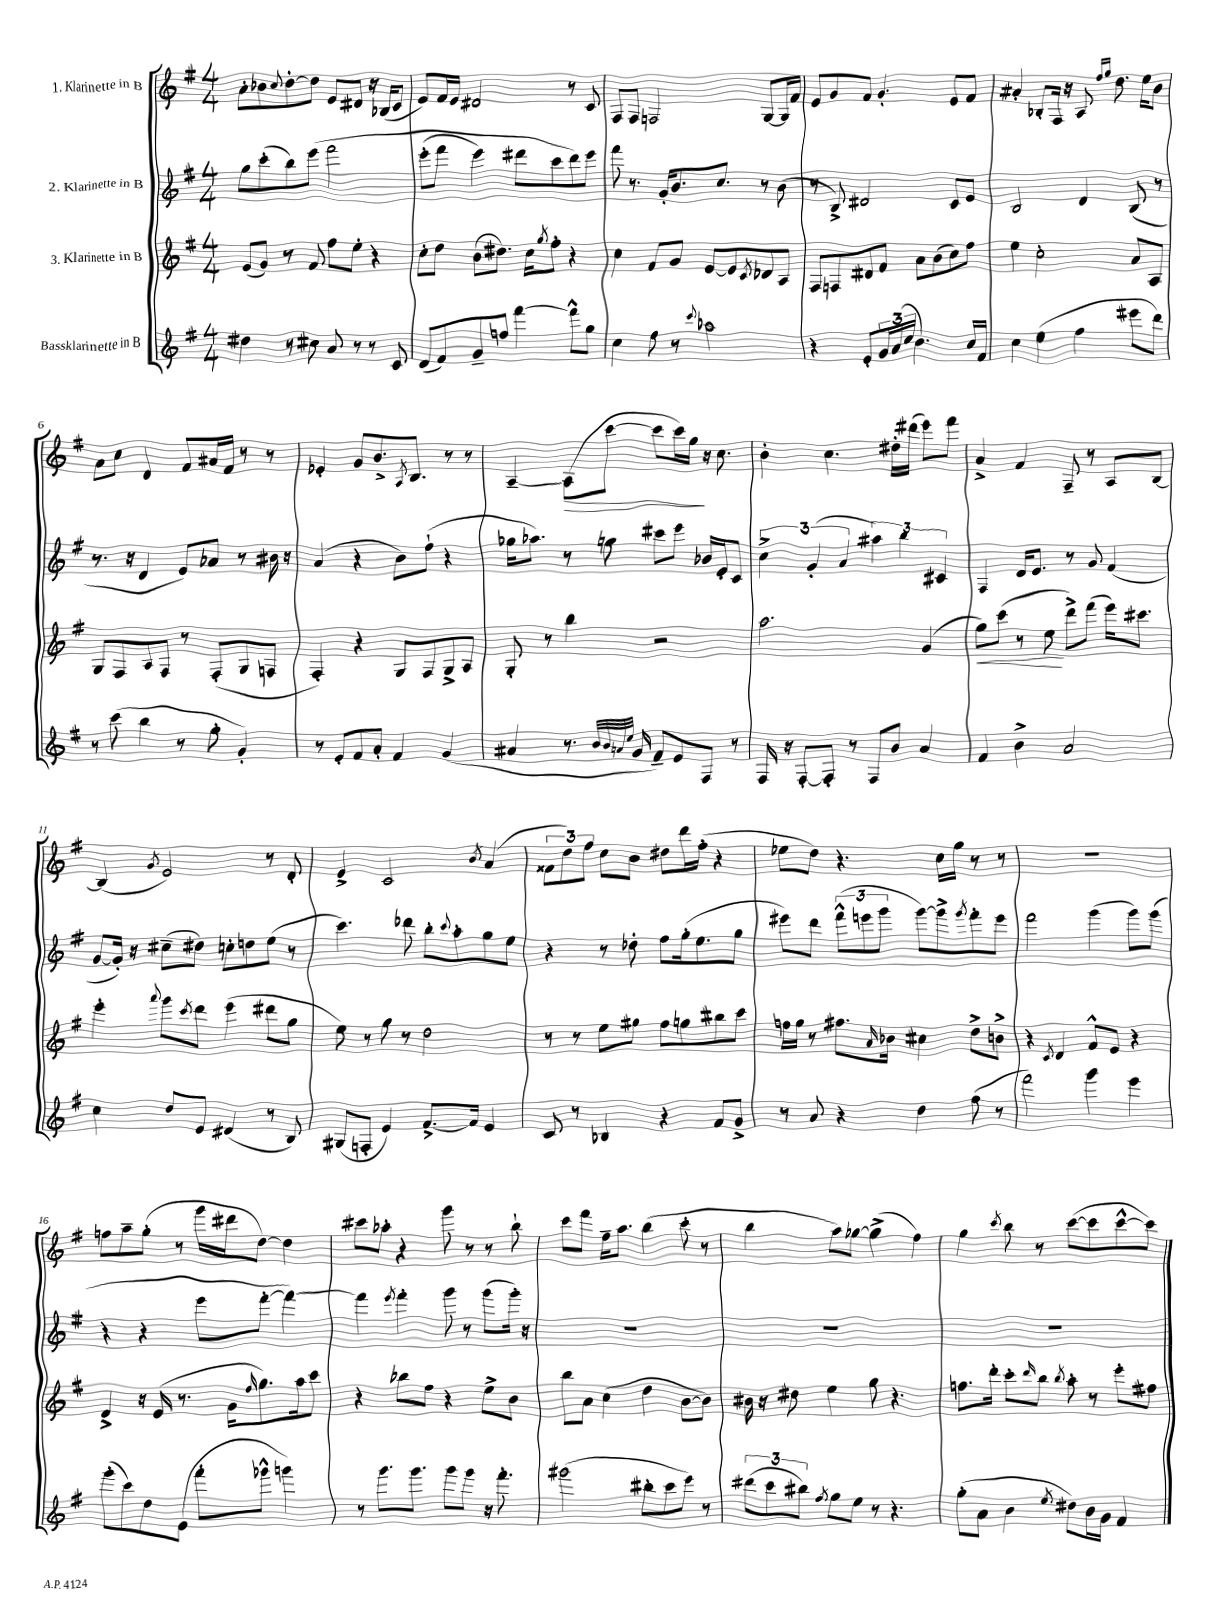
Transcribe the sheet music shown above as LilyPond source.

<<
\new StaffGroup <<
\new Staff = "s0" \with { instrumentName = "1. Klarinette in B" } {
    \clef treble \key g \major \numericTimeSignature \time 4/4
    a'8-. bes'8 \appoggiatura { c''8 } d''8~-. d''8 e'8 dis'8 r16 bes16( c'8 |
    e'8) fis'16 e'16 dis'2 r8 c'8 |
    fis8 fis8 f2 g8~ g16 fis'16 |
    e'8 g'8 fis'8 g'4.-. e'8 fis'8 |
    ais'4-. bes8-. fis16 r16 a8 \grace { fis''16 g''16 } d''8. e''16 b'8 |
    a'8 c''8 d'4 fis'8 ais'16 fis'16 r8 r8 |
    ees'4-. g'8 b'8.-> \acciaccatura { a8 } b8. r8 r8 |
    a4~-- a8\>( c'''8~ c'''8 c'''16) g''16\! r16 c''8. |
    b'4-. c''4. dis''16-. dis'''16( e'''8) fis'''8 |
    a'4-> fis'4 fis8-- r8 a8 b8~ |
    b4( \acciaccatura { g'8 } e'2) r8 d'8-. |
    e'4-> c'2 \acciaccatura { b'8 } a'4( |
    \tuplet 3/2 { fisis'8 d''8) fis''8 } c''8 b'8 dis''8 d'''16 fis''16-.( r4 |
    ees''8 d''8) r4. c''16 g''16 r8 r8 |
    R1 |
    f''8 a''8-- g''8-.( r8 g'''16 dis'''16 d''8~) d''4 |
    cis'''8 aes''8-. r4 g'''8 r8 r8 b''8-! |
    c'''8 fis'''8 fis''16-- a''8. b''4( c'''8-. r8 |
    b''4 a''8) ges''8~ ges''4->( fis''4) |
    g''4 \acciaccatura { c'''8 } b''8 r8 c'''8~( c'''8 c'''8~-^ c'''8) \bar "|." |
}
\new Staff = "s1" \with { instrumentName = "2. Klarinette in B" } {
    \clef treble \key g \major \numericTimeSignature \time 4/4
    g''8 c'''8-.( b''8) e'''8\( fis'''2 |
    e'''8-.( fis'''8 e'''4) dis'''8 c'''8 dis'''8\) e'''8 |
    fis'''8 r8. g'16-. b'8. c''8. r8 b'8( |
    r8 b8->) dis'2 c'8 e'8 |
    b2 d'4 b8( r8 |
    r8. r16 d'4 e'8) aes'8 r8 bis'16 r16 |
    a'4( r4 b'8) fis''8-!( r4 |
    ges''16 aes''8.) r8 g''8 cis'''8 e'''8 bes'16 e'16-. c'8 |
    \tuplet 3/2 { c''4-> g'4-.( a'4 } \tuplet 3/2 { ais''4) b''4 cis'4 } |
    fis4 d'16 e'8. r8 g'8 fis'4( |
    g'8~ g'16-.) r16 cis''8--( dis''8) c''8-. d''8 e''8( r8 |
    c'''4.) des'''8 b''8-. \appoggiatura { c'''8 } a''8-. g''8 e''8 |
    r4 r8 des''8-. fis''8 g''16-.( e''8. g''8 |
    eis'''8) d'''8 \tuplet 3/2 { fis'''8-^( e'''8 g'''8 } g'''8~) g'''8-> \acciaccatura { g'''8 } fis'''8-. e'''8 |
    fis'''2 g'''4( g'''8) g'''8( |
    r4 r4 e'''8 fis'''8~-. fis'''4~) |
    fis'''4 \acciaccatura { e'''8 } fis'''4-. g'''8 r8 g'''8( g'''16-.) r16 |
    R1 |
    R1 |
    R1 \bar "|." |
}
\new Staff = "s2" \with { instrumentName = "3. Klarinette in B" } {
    \clef treble \key g \major \numericTimeSignature \time 4/4
    e'8( g'8) r8 fis'8 fis''8 e''8-. r4 |
    c''8-. d''8 b'8( dis''8.) c''16 \acciaccatura { g''8 } fis''8-. r4 |
    c''4 fis'8 g'8 e'8~ e'8 \acciaccatura { c'8 } des'8 a8 |
    fis8 f8 dis'8 fis'8 a'8 b'8( c''8) fis''8 |
    e''4 c''2-. a'8 a8 |
    g8 fis8 a8 fis8 r8 fis8-.( g8 f8 |
    fis4-.) r4 g8 fis8 g8-> a8 |
    g8-. r8 b''4 r2 |
    a''2. g'4( |
    g''8\<) c'''8( r8 e''8\! d'''8->) fis'''8( e'''16) cis'''8. |
    e'''4-. \appoggiatura { a'''8 } g'''8 \acciaccatura { c'''8 } d'''8 e'''4( dis'''8 g''8 |
    e''8) r8 g''8 r8 d''2 |
    r8 r8 e''8 gis''8 fis''8 g''8 bis''8 c'''8 |
    f''16 g''16 r8 fis''8. \grace { a'16 } bes'16 cis''4 d''8-> b'8-> |
    r4 \acciaccatura { c'8 } d'4 fis'8-^ e'8 r4 |
    d'4-> r16 e'16( r8. g'16 \grace { fis''16 } g''8.) a''16 c'''8 |
    r4 bes''8 fis''8 r4 e''8-> b'8 |
    b''8 a'8 c''4( d''4 b'8~ b'8) |
    bis'16 r16 dis''8 e''4 g''8 r4. |
    f''8. d'''16-. c'''8-. \grace { d'''16 } b''8 \acciaccatura { b''8 } a''8-. r8 e'''8-. fis''8 \bar "|." |
}
\new Staff = "s3" \with { instrumentName = "Bassklarinette in B" } {
    \clef treble \key g \major \numericTimeSignature \time 4/4
    dis''4 r8 cis''8 a'8 r8 r8 c'8 |
    d'8( fis'8) g'8-- f''8 fis'''4~ fis'''8-^ g''8 |
    c''4 fis''8 r8 \appoggiatura { c'''8 } aes''2 |
    r4 e'8-. \tuplet 3/2 { g'16 a'16( c''16 } b'4.) c''16 fis'16 |
    c''4 e''4( fis''4 eis'''8 d'''8) |
    r8 c'''8( b''4 r8 g''8-. g'4-.) |
    r8 e'8-. fis'8 a'8-. fis'4 g'4( |
    ais'4 r8. \grace { b'32 b'32 a'32 e''32 } g'16 fis'8--) e'8 fis8 r8 |
    fis16 r16 fis8~-. fis8-. r8 fis8 b'8 a'4 |
    fis'4 b'4-> a'2 |
    c''4 d''8 e'8 dis'4( r8 b8) |
    gis8( f8-. e'4) fis'8.~-> fis'16 e'4 |
    c'8 r8 bes4 r4 fis'8 g'8-> |
    r8 a'8 r4 d''4 fis''8( r8 |
    fis'''2) g'''4 e'''4 |
    g'''8-.( c'''8) d''8 e'8( fis'''8-. ges'''8-^ g'''4) |
    r8 g'''8. g'''8. g'''8 g'''8 r16 fis'''8.-. |
    gis'''2( bis''8-. c'''8 e'''8) r8 |
    \tuplet 3/2 { dis'''8( c'''8 bis''8) } \acciaccatura { fis''8 } g''8 e''8 r8 r4. |
    g''8-.( a'8 b'4 \acciaccatura { e''8 } dis''8) b'16 g'16 fis'4 \bar "|." |
}
>>
>>
